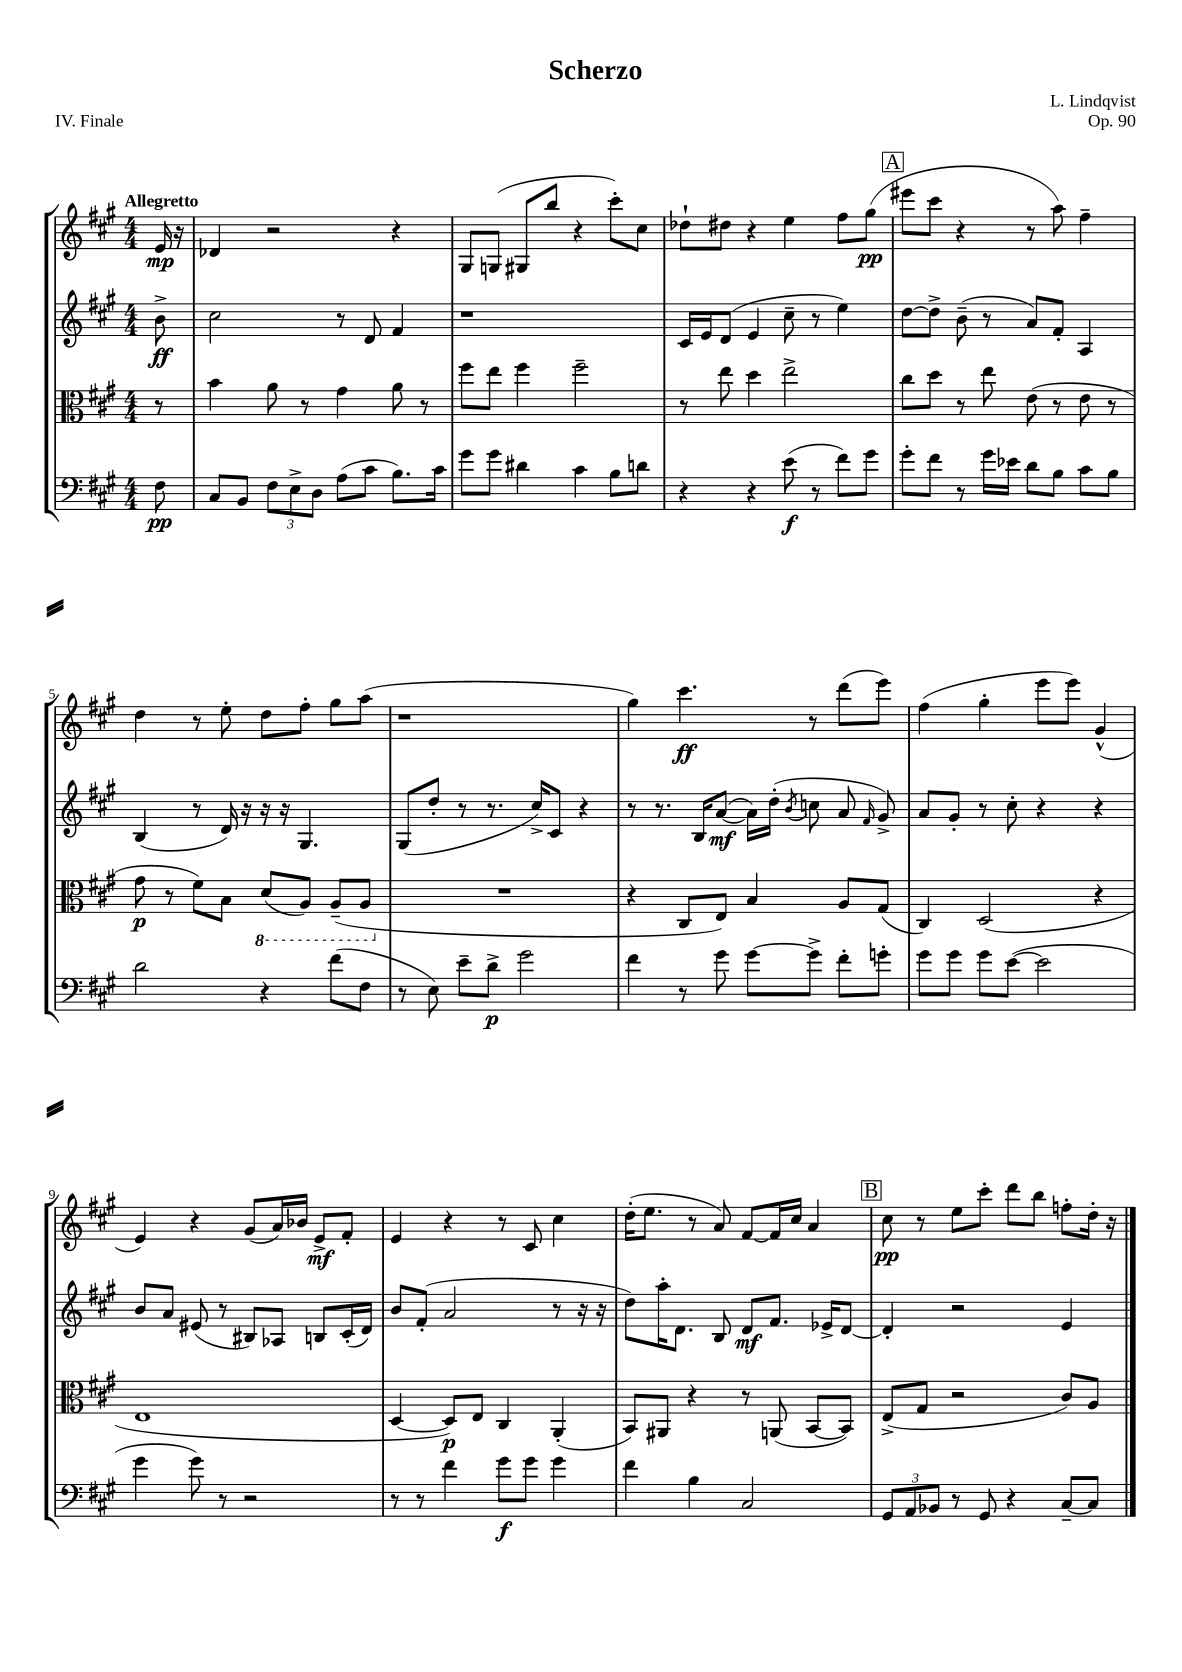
\header { title = "Scherzo" composer = "L. Lindqvist" opus = "Op. 90" piece = "IV. Finale" }
<<
\new StaffGroup <<
\new Staff = "s0" {
    \clef treble \key a \major \numericTimeSignature \time 4/4 \partial 8 \tempo "Allegretto"
    \autoBeamOff e'16\mp r16 |
    des'4 r2 r4 |
    gis8[ g8]( gis8[ b''8] r4 cis'''8[-.) cis''8] |
    des''8[-! dis''8] r4 e''4 fis''8[ gis''8]\pp( |
    \mark \markup { \box "A" } eis'''8[ cis'''8] r4 r8 a''8) fis''4-- |
    d''4 r8 e''8-. d''8[ fis''8]-. gis''8[ a''8]( |
    r1 |
    gis''4) cis'''4.\ff r8 d'''8[( e'''8]) |
    fis''4( gis''4-. e'''8[ e'''8]) gis'4-^( |
    e'4) r4 gis'8[( a'16) bes'16] e'8[->\mf fis'8]-. |
    e'4 r4 r8 cis'8 cis''4 |
    d''16[-.( e''8.] r8 a'8) fis'8[~ fis'16 cis''16] a'4 |
    \mark \markup { \box "B" } cis''8\pp r8 e''8[ cis'''8]-. d'''8[ b''8] f''8[-. d''16]-. r16 \bar "|." |
}
\new Staff = "s1" {
    \clef treble \key a \major \numericTimeSignature \time 4/4 \partial 8
    \autoBeamOff b'8->\ff |
    cis''2 r8 d'8 fis'4 |
    r1 |
    cis'16[ e'16 d'8]( e'4 cis''8-- r8 e''4) |
    \mark \markup { \box "A" } d''8[~ d''8]-> b'8--( r8 a'8[) fis'8]-. a4 |
    b4( r8 d'16) r16 r16 r16 gis4. |
    gis8[( d''8]-. r8 r8. cis''16[->) cis'8] r4 |
    r8 r8. b16[ a'8]~\mf( a'16[) d''16]-.( \acciaccatura { b'8 } c''8 a'8 \grace { fis'16 } gis'8->) |
    a'8[ gis'8]-. r8 cis''8-. r4 r4 |
    b'8[ a'8] eis'8( r8 bis8[) aes8] b8[ cis'16-.( d'16]) |
    b'8[ fis'8]-.( a'2 r8 r16 r16 |
    d''8[) a''16-. d'8.] b8 d'8[\mf fis'8.] ees'16[-> d'8]~ |
    \mark \markup { \box "B" } d'4-. r2 e'4 \bar "|." |
}
\new Staff = "s2" {
    \clef alto \key a \major \numericTimeSignature \time 4/4 \partial 8
    \autoBeamOff r8 |
    b'4 a'8 r8 gis'4 a'8 r8 |
    fis''8[ e''8] fis''4 fis''2-- |
    r8 e''8 d''4 e''2-> |
    \mark \markup { \box "A" } cis''8[ d''8] r8 e''8 e'8( r8 e'8 r8 |
    gis'8\p r8 fis'8[) b8] \ottava #-1 d8[( a,8]) a,8[--( a,8] \ottava #0 |
    R1 |
    r4 cis8[ e8]) b4 a8[ gis8]( |
    cis4) d2( r4 |
    e1 |
    d4~ d8[\p) e8] cis4 a,4-.( |
    b,8[) ais,8] r4 r8 a,8( b,8[~ b,8]) |
    \mark \markup { \box "B" } e8[->( gis8] r2 cis'8[) a8] \bar "|." |
}
\new Staff = "s3" {
    \clef bass \key a \major \numericTimeSignature \time 4/4 \partial 8
    \autoBeamOff fis8\pp |
    cis8[ b,8] \tuplet 3/2 { fis8[ e8-> d8] } a8[( cis'8] b8.[) cis'16] |
    gis'8[ gis'8] dis'4 cis'4 b8[ d'8] |
    r4 r4 e'8\f( r8 fis'8[) gis'8] |
    \mark \markup { \box "A" } gis'8[-. fis'8] r8 gis'16[ ees'16] d'8[ b8] cis'8[ b8] |
    d'2 r4 fis'8[( fis8] |
    r8 e8) e'8[-- d'8]->\p gis'2 |
    fis'4 r8 gis'8 gis'8[~ gis'8]-> fis'8[-. g'8]-. |
    gis'8[ gis'8] gis'8[ e'8]~( e'2 |
    gis'4 gis'8) r8 r2 |
    r8 r8 fis'4 gis'8[\f gis'8] gis'4 |
    fis'4 b4 cis2 |
    \mark \markup { \box "B" } \tuplet 3/2 { gis,8[ a,8 bes,8] } r8 gis,8 r4 cis8[~-- cis8] \bar "|." |
}
>>
>>
